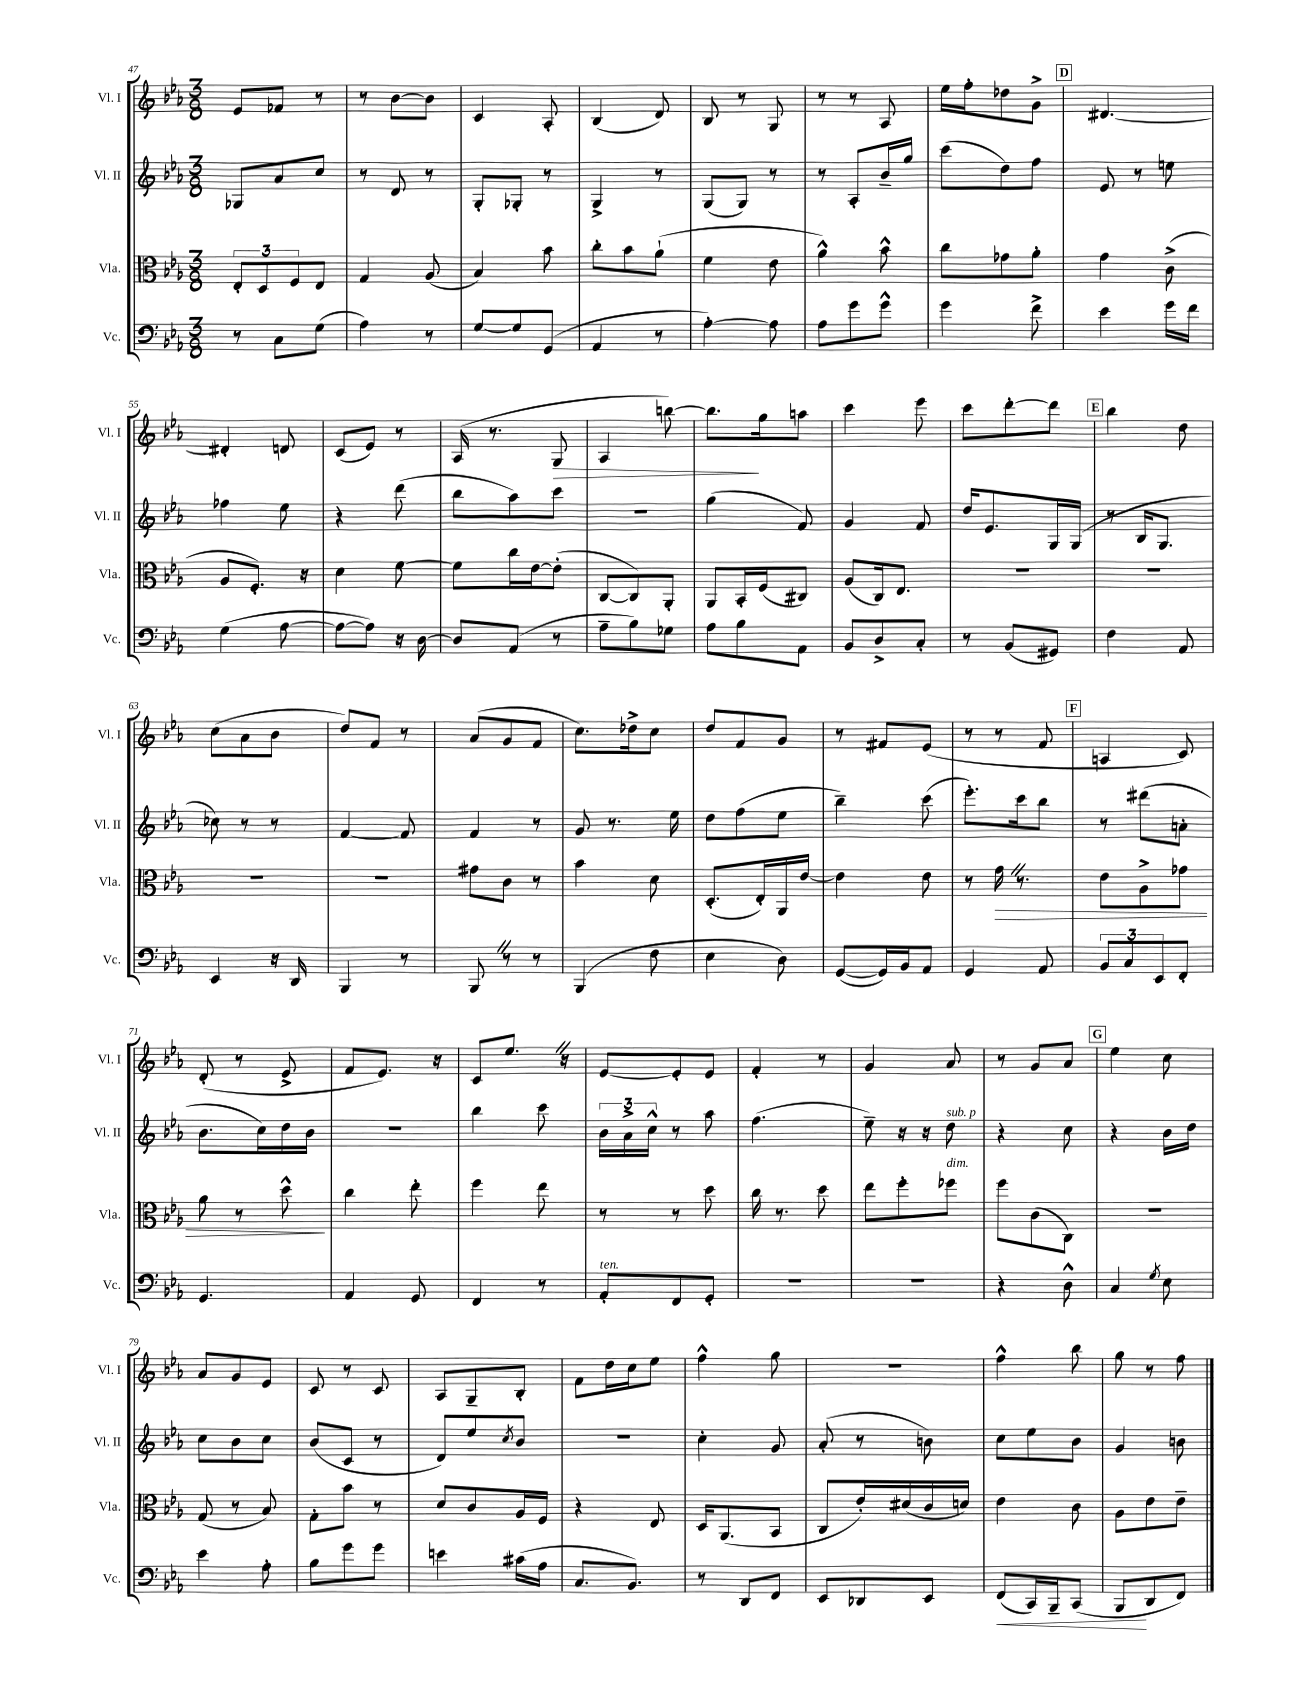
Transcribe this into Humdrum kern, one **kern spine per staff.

**kern	**dynam	**kern	**dynam	**kern	**kern	**dynam
*part4	*part4	*part3	*part3	*part2	*part1	*part1
*staff4	*staff4	*staff3	*staff3	*staff2	*staff1	*staff1
*I"Vc.	*	*I"Vla.	*	*I"Vl. II	*I"Vl. I	*
*I'Vc.	*	*I'Vla.	*	*I'Vl. II	*I'Vl. I	*
*clefF4	*	*clefC3	*	*clefG2	*clefG2	*
*k[b-e-a-]	*	*k[b-e-a-]	*	*k[b-e-a-]	*k[b-e-a-]	*
*M3/8	*	*M3/8	*	*M3/8	*M3/8	*
=47	=47	=47	=47	=47	=47	=47
8r	.	12E-'/L	.	8G-X/L	8e-/L	.
.	.	12D/	.	.	.	.
8C\L	.	.	.	8a-/	8f-X/J	.
.	.	12F/	.	.	.	.
(8G\J	.	8E-/J	.	8cc/J	8r	.
=48	=48	=48	=48	=48	=48	=48
4A-\)	.	4G/	.	8r	8r	.
.	.	.	.	8d/	[8b-\L	.
8r	.	(8A-/	.	8r	8b-\J]	.
=49	=49	=49	=49	=49	=49	=49
[8G/L	.	4B-/)	.	8G'/L	4c/	.
8G/]	.	.	.	8G-X'/J	.	.
(8GG/J	.	8b-\	.	8r	8A-'/	.
=50	=50	=50	=50	=50	=50	=50
4AA-/	.	8cc'\L	.	4G^/	(4B-/	.
.	.	8b-\	.	.	.	.
8r	.	(8a-`\J	.	8r	8d/)	.
=51	=51	=51	=51	=51	=51	=51
[4A-'\)	.	4f\	.	(8G/L	8B-/	.
.	.	.	.	8G/J)	8r	.
8A-\]	.	8e-\	.	8r	8G/	.
=52	=52	=52	=52	=52	=52	=52
8A-\L	.	4a-^^\)	.	8r	8r	.
8g\	.	.	.	8A-'/L	8r	.
8g^^\J	.	8b-^^\	.	16b-~/L	8A-/	.
.	.	.	.	16gg/JJ	.	.
=53	=53	=53	=53	=53	=53	=53
4g\	.	8cc\L	.	(8ccc\L	16ee-\LL	.
.	.	.	.	.	16ff'\J	.
.	.	8g-X\	.	8dd\)	8dd-X\	.
8f^\	.	8a-'\J	.	8ff\J	8g^\J	.
!!LO:REH:place=s1:t=D
=54	=54	=54	=54	=54	=54	=54
4e-\	.	4g\	.	8e-/	[4.d#X/	.
.	.	.	.	8r	.	.
16g\LL	.	(8c^\	.	8een\	.	.
16f\JJ	.	.	.	.	.	.
!!LO:LB:g=z
=55	=55	=55	=55	=55	=55	=55
(4G\	.	8A-/L	.	4ff-X\	4d#X'/]	.
.	.	8.F'/J)	.	.	.	.
[8A-\	.	.	.	8ee-\	8dn/	.
.	.	16r	.	.	.	.
=56	=56	=56	=56	=56	=56	=56
8A-\L_	.	4d\	.	4r	(8c/L	.
8A-\J])	.	.	.	.	8e-/J)	.
16r	.	[8f\	.	(8ddd\	8r	.
[16D\	.	.	.	.	.	.
=57	=57	=57	=57	=57	=57	=57
8D/L]	.	8f\L]	.	8bb-\L	(16A-/	.
.	.	.	.	.	8.r	.
(8AA-/J	.	16cc\L	.	8aa-\)	.	.
.	.	[16e-\J	.	.	.	.
!	!	!	!	!	!	!LO:HP:b
8r	.	(8e-'\J]	.	8ccc\J	8G/	>
=58	=58	=58	=58	=58	=58	=58
8A-~\L	.	[8C/L	.	4.r	4A-/	.
8B-\)	.	8C/])	.	.	.	.
8G-X\J	.	8AA-'/J	.	.	[8bbn\)	.
=59	=59	=59	=59	=59	=59	=59
8A-\L	.	8AA-/L	.	(4gg\	8.bb\L]	.
8B-\	.	16BB-'/L	.	.	.	.
.	.	(16F/J	.	.	16gg\k	]
8AA-\J	.	8C#X/J)	.	8f/)	8aan\J	.
=60	=60	=60	=60	=60	=60	=60
8BB-/L	.	(8A-/L	.	4g/	4ccc\	.
8D^/	.	16C/k)	.	.	.	.
.	.	8.E-/J	.	.	.	.
8C'/J	.	.	.	8f/	8eee-\	.
=61	=61	=61	=61	=61	=61	=61
8r	.	4.r	.	16dd/KL	8ccc\L	.
.	.	.	.	8.e-/	.	.
(8BB-/L	.	.	.	.	[8ddd'\	.
8GG#X/J)	.	.	.	16G/L	8ddd\J]	.
.	.	.	.	(16G/JJ	.	.
!!LO:REH:place=s1:t=E
=62	=62	=62	=62	=62	=62	=62
4F\	.	4.r	.	8r	4bb-\	.
.	.	.	.	16B-/KL	.	.
.	.	.	.	8.G/J	.	.
8AA-/	.	.	.	.	8dd\	.
!!LO:LB:g=z
=63	=63	=63	=63	=63	=63	=63
4EE-/	.	4.r	.	8cc-X\)	(8cc\L	.
.	.	.	.	8r	8a-\	.
16r	.	.	.	8r	8b-\J	.
16DD/	.	.	.	.	.	.
=64	=64	=64	=64	=64	=64	=64
4BBB-/	.	4.r	.	[4f/	8dd/L)	.
.	.	.	.	.	8f/J	.
8r	.	.	.	8f/]	8r	.
=65	=65	=65	=65	=65	=65	=65
8BBB-Z/	.	8g#X\L	.	4f/	(8a-/L	.
8r	.	8c\J	.	.	8g/	.
8r	.	8r	.	8r	8f/J	.
=66	=66	=66	=66	=66	=66	=66
(4BBB-/	.	4b-\	.	8g/	8.cc\L)	.
.	.	.	.	8.r	.	.
.	.	.	.	.	16dd-X^\k	.
8F\	.	8d\	.	.	8cc\J	.
.	.	.	.	16ee-\	.	.
=67	=67	=67	=67	=67	=67	=67
4E-\	.	(8.D'/L	.	8dd\L	8dd/L	.
.	.	.	.	(8ff\	8f/	.
.	.	16E-'/L)	.	.	.	.
8D\)	.	16AA-/	.	8ee-\J	8g/J	.
.	.	[16e-/JJ	.	.	.	.
=68	=68	=68	=68	=68	=68	=68
([8GG/L	.	4e-\]	.	4bb-~\)	8r	.
16GG/L])	.	.	.	.	8f#X/L	.
16BB-/J	.	.	.	.	.	.
8AA-/J	.	8e-\	.	(8ccc\	(8e-/J	.
=69	=69	=69	=69	=69	=69	=69
4GG/	.	8r	.	8.eee-'\L)	8r	.
!	!	!	!LO:HP:b	!	!	!
.	.	16gZ\	>	.	8r	.
.	.	8.r	.	16ccc\k	.	.
8AA-/	.	.	.	8bb-\J	8f/	.
!!LO:REH:place=s1:t=F
=70	=70	=70	=70	=70	=70	=70
12BB-/L	.	8e-\L	.	8r	4An/	.
12C/	.	.	.	.	.	.
.	.	8A-^\	.	(8ddd#X\L	.	.
12EE-/	.	.	.	.	.	.
8FF'/J	.	8g-X\J	.	8an'\J	8c/)	.
!!LO:LB:g=z
=71	=71	=71	=71	=71	=71	=71
4.GG/	.	8a-\	.	8.b-\L	(8d'/	.
.	.	8r	.	.	8r	.
.	.	.	.	16cc\L)	.	.
.	.	8dd^^\	.	16dd\	8e-^/	.
.	.	.	.	16b-\JJ	.	.
.	.	.	]	.	.	.
=72	=72	=72	=72	=72	=72	=72
4AA-/	.	4cc\	.	4.r	8f/L	.
.	.	.	.	.	8.e-/J)	.
8GG/	.	8ee-'\	.	.	.	.
.	.	.	.	.	16r	.
=73	=73	=73	=73	=73	=73	=73
4FF/	.	4ff\	.	4bb-\	8c/L	.
.	.	.	.	.	8.ee-Z/J	.
8r	.	8ee-\	.	8ccc\	.	.
.	.	.	.	.	16r	.
=74	=74	=74	=74	=74	=74	=74
!LO:TX:a:i:t=ten.	!	!	!	!	!	!
8AA-'/L	.	8r	.	24b-\LL	[8e-/L	.
.	.	.	.	24a-^\	.	.
.	.	.	.	24cc^^\JJ	.	.
8FF/	.	8r	.	8r	8e-'/]	.
8GG'/J	.	8dd\	.	8aa-\	8e-/J	.
=75	=75	=75	=75	=75	=75	=75
4.r	.	16cc\	.	(4.ff\	4f'/	.
.	.	8.r	.	.	.	.
.	.	8dd\	.	.	8r	.
=76	=76	=76	=76	=76	=76	=76
4.r	.	8ee-\L	.	8ee-~\)	4g/	.
.	.	8ff'\	.	16r	.	.
.	.	.	.	16r	.	.
!	!	!	!	!LO:TX:a:i:t=sub. p	!	!
!	!	!LO:TX:a:i:t=dim.	!	!	!	!
.	.	8ff-X\J	.	8dd\	8a-/	.
=77	=77	=77	=77	=77	=77	=77
4r	.	8ff\L	.	4r	8r	.
.	.	(8c\	.	.	8g/L	.
8D^^\	.	8C\J)	.	8cc\	8a-/J	.
!!LO:REH:place=s1:t=G
=78	=78	=78	=78	=78	=78	=78
4C/	.	4.r	.	4r	4ee-\	.
8qG/	.	.	.	.	.	.
8E-\	.	.	.	16b-\LL	8cc\	.
.	.	.	.	16dd\JJ	.	.
!!LO:LB:g=z
=79	=79	=79	=79	=79	=79	=79
4e-\	.	(8G/	.	8cc\L	8a-/L	.
.	.	8r	.	8b-\	8g/	.
8A-'\	.	8B-/)	.	8cc\J	8e-/J	.
=80	=80	=80	=80	=80	=80	=80
8B-\L	.	8G'\L	.	(8b-/L	8c/	.
8g\	.	8b-\J	.	8c/J	8r	.
8g\J	.	8r	.	8r	8c/	.
=81	=81	=81	=81	=81	=81	=81
4en\	.	8d/L	.	8d/L)	8A-/L	.
.	.	8c/	.	8ee-/	8G~/	.
.	.	.	.	8qcc/	.	.
(16c#X\LL	.	16A-/L	.	8b-/J	8B-'/J	.
16A-\JJ	.	16F/JJ	.	.	.	.
=82	=82	=82	=82	=82	=82	=82
8.C/L	.	4r	.	4.r	8f\L	.
.	.	.	.	.	16dd\L	.
8.BB-/J)	.	.	.	.	16cc\J	.
.	.	8E-/	.	.	8ee-\J	.
=83	=83	=83	=83	=83	=83	=83
8r	.	16D/KL	.	4cc'\	4ff^^\	.
.	.	(8.AA-/	.	.	.	.
8DD/L	.	.	.	.	.	.
8FF/J	.	8BB-/J	.	8g/	8gg\	.
=84	=84	=84	=84	=84	=84	=84
8EE-/L	.	8C/L	.	(8a-'/	4.r	.
8DD-X/	.	16e-'/L)	.	8r	.	.
.	.	(16d#X/	.	.	.	.
8EE-/J	.	16c/	.	8bn\)	.	.
.	.	16dn/JJ)	.	.	.	.
=85	=85	=85	=85	=85	=85	=85
!	!LO:HP:b	!	!	!	!	!
(8FF/L	<	4e-\	.	8cc\L	4ff^^\	.
16CC/L)	.	.	.	8ee-\	.	.
16BBB-~/J	.	.	.	.	.	.
(8CC/J	.	8c\	.	8b-\J	8bb-\	.
=86	=86	=86	=86	=86	=86	=86
8BBB-/L	.	8A-\L	.	4g/	8gg\	.
8DD/	[	8e-\	.	.	8r	.
8FF/J)	.	8e-~\J	.	8bn\	8ff\	.
==	==	==	==	==	==	==
*-	*-	*-	*-	*-	*-	*-
